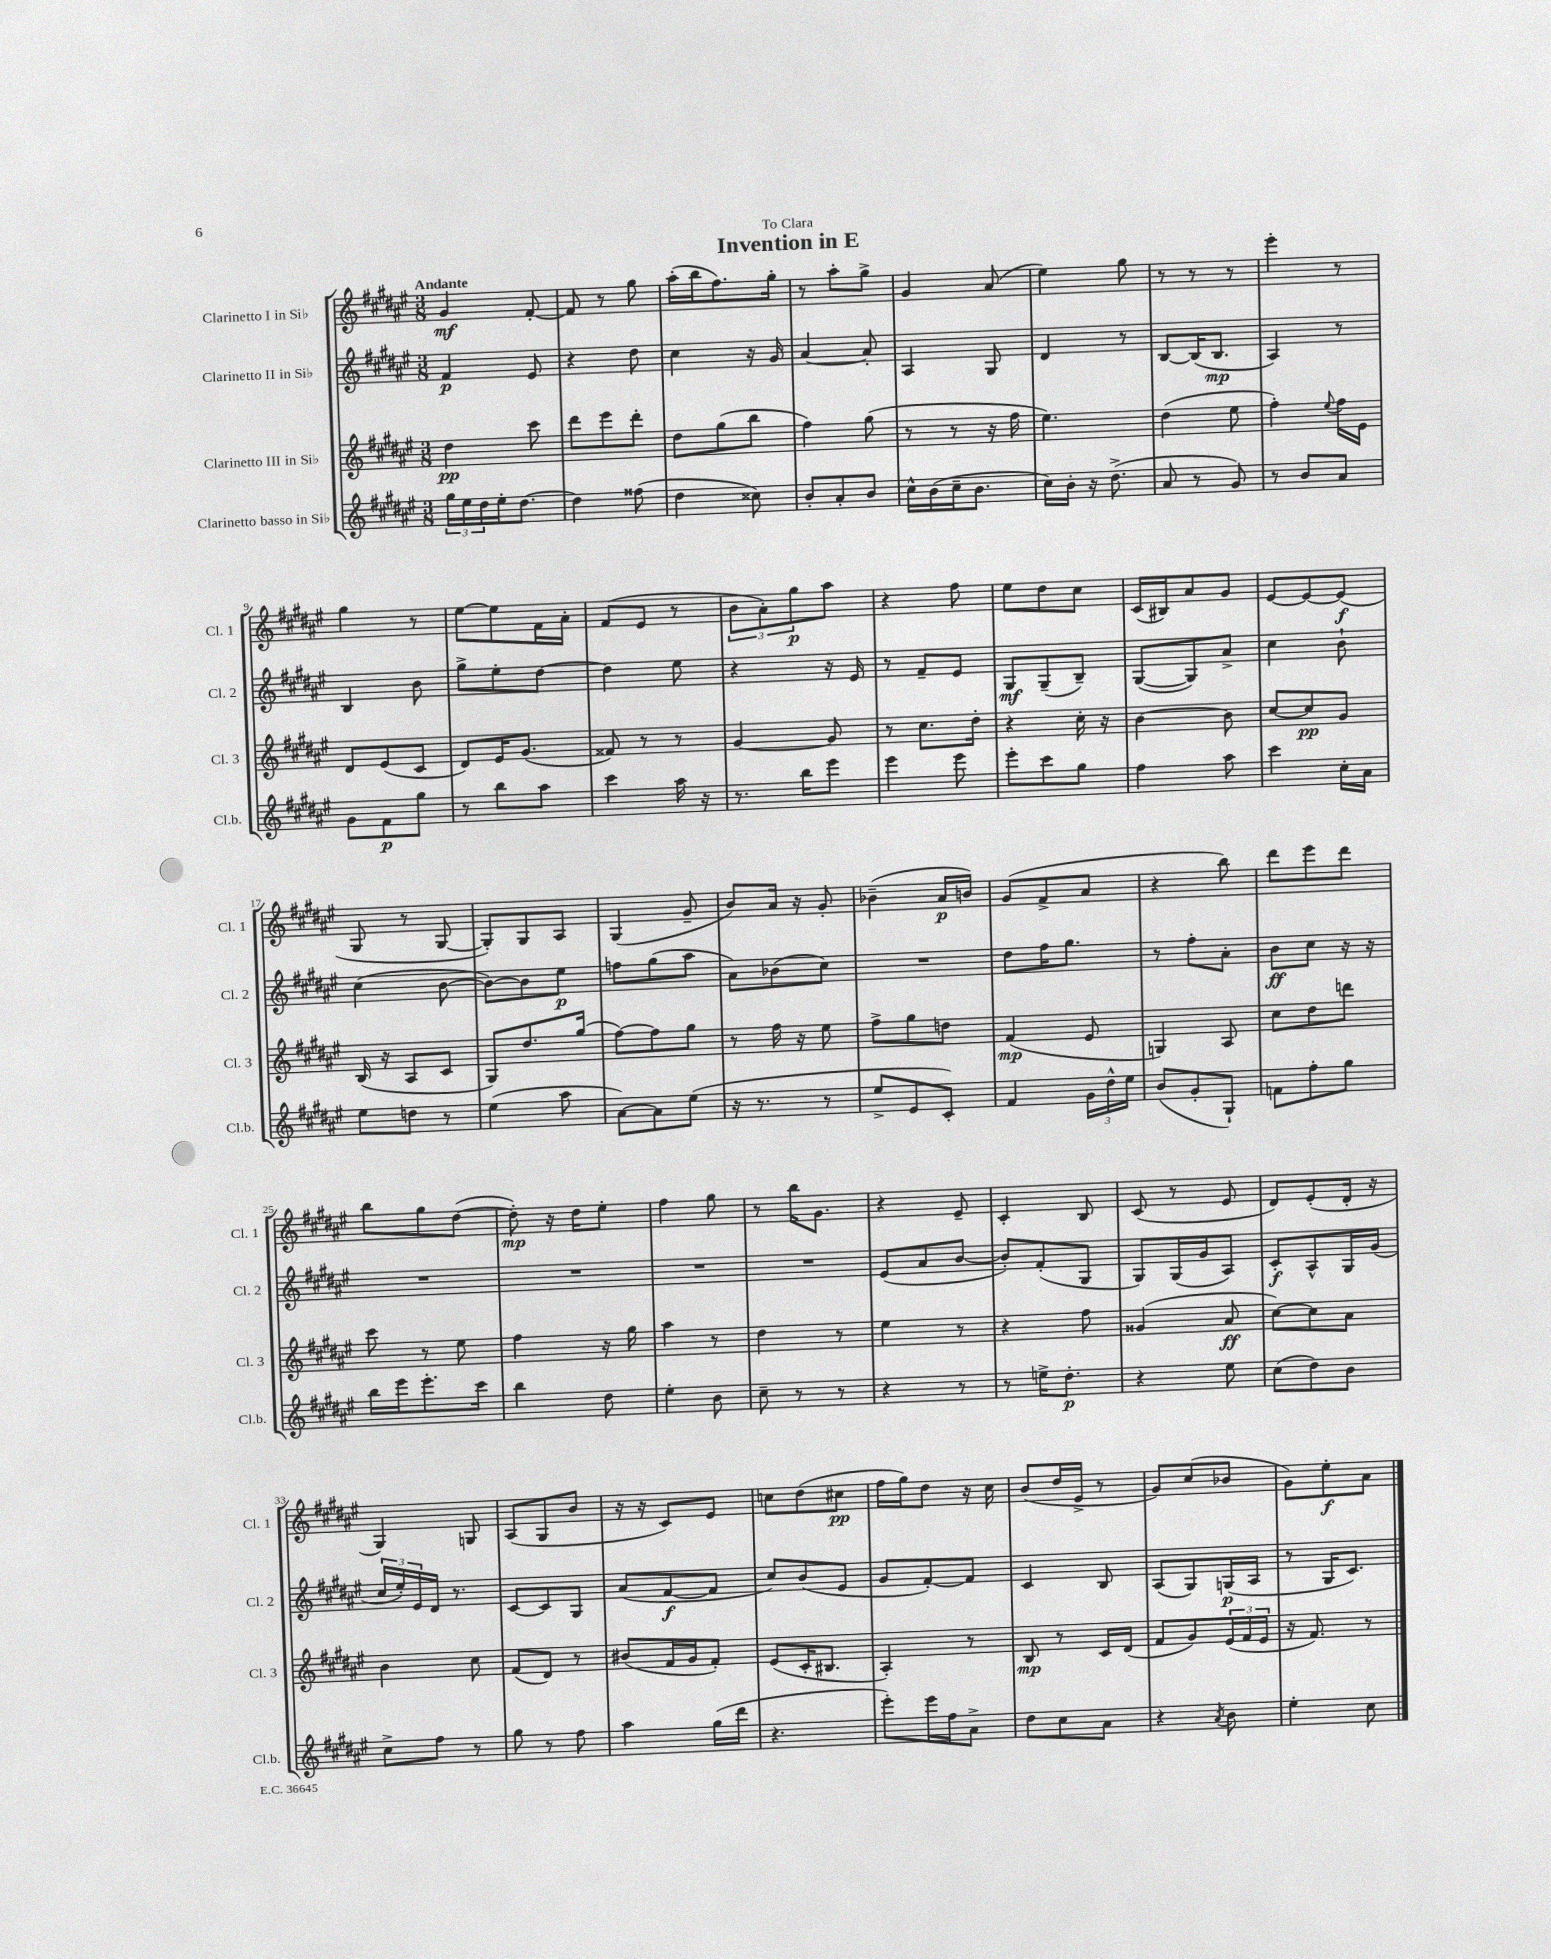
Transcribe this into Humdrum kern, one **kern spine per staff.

**kern	**kern	**kern	**kern
*staff4	*staff3	*staff2	*staff1
*clefG2	*clefG2	*clefG2	*clefG2
*k[f#c#g#d#a#e#]	*k[f#c#g#d#a#e#]	*k[f#c#g#d#a#e#]	*k[f#c#g#d#a#e#]
*M3/8	*M3/8	*M3/8	*M3/8
24gg#	4dd#	4f#	4g#
24ee#	.	.	.
24dd#	.	.	.
16ee#'	.	.	.
[8.dd#	.	.	.
.	8ccc#	8e#	[8f#'
=	=	=	=
4dd#]	8ddd#	4r	8f#]
.	8eee#	.	8r
(8ff##	8ddd#'	8dd#	8gg#
=	=	=	=
4dd#	8dd#	4cc#	(16aa#'
.	.	.	16bb
.	(8gg#	.	8.ff#)
8cc##)	8bb	16r	.
.	.	16g#	16gg#'
=	=	=	=
8b'	4ff#)	[4a#	8r
8a#'	.	.	8aa#'
8b	(8gg#	8a#']	8gg#^
=	=	=	=
16cc#^^	8r	4A#	4g#
(16b	.	.	.
16cc#~	8r	.	.
8.b	.	.	.
.	16r	8G#	(8a#
.	16ff#	.	.
=	=	=	=
16cc#)	4.ee#)	4d#	4ee#)
16b'	.	.	.
16r	.	.	.
(8.dd#^	.	.	.
.	.	8r	8gg#
=	=	=	=
8a#	(4dd#	[8B	8r
8r	.	(16B]	8r
.	.	8.B	.
8g#)	8ee#	.	8r
=	=	=	=
8r	4ff#')	4A#)	4eee#'
8b	.	.	.
.	8qqee#	.	.
8a#	16ff#	8r	8r
.	16e#	.	.
=	=	=	=
8g#	8d#	4B	4gg#
8f#	(8e#	.	.
8gg#	8c#	8b	8r
=	=	=	=
8r	8d#)	8gg#^	[8ee#
8bb	16e#	8ee#'	8ee#]
.	(8.g#	.	.
8aa#	.	[8dd#	16f#
.	.	.	16a#'
=	=	=	=
4ccc#	8f##)	4dd#]	(8f#
.	8r	.	8e#
16aa#	8r	8ee#	8r
16r	.	.	.
=	=	=	=
8.r	[4g#	4r	12b
.	.	.	12a#')
.	.	.	12gg#
16bb	.	.	.
8eee#	8g#]	16r	8aa#
.	.	16e#	.
=	=	=	=
4eee#	8r	8r	4r
.	8.cc#	8f#~	.
8eee#	.	8e#	8ff#
.	16dd#'	.	.
=	=	=	=
8eee#'	4r	8G#	8ee#
8ccc#	.	(8G#~	8dd#
8gg#	16cc#'	8B~)	8cc#
.	16r	.	.
=	=	=	=
4ff#	[4b	([8G#	(16c#
.	.	.	16B#)
.	.	8G#])	8a#
8aa#	8b]	8a#^	8g#
=	=	=	=
4ccc#	[8cc#	4cc#	[8e#
.	8cc#]	.	8e#_
16cc#'	8g#	8b`	(8e#]
16a#	.	.	.
=	=	=	=
8ee#	(16B	(4cc#	8G#
.	16r	.	.
8dd	8A#	.	8r
8r	8c#	[8b	[8G#
=	=	=	=
(4ee#	8G#)	8b_)	8G#'])
.	8.dd#	8b]	8G#
8aa#	.	8ee#	8A#
.	(16gg#	.	.
=	=	=	=
[8a#)	[8ff#)	8ff	(4G#
8a#]	8ff#]	(8gg#	.
(8ee#	8gg#	8aa#	8g#~
=	=	=	=
16r	8r	8a#)	8b)
8.r	.	.	.
.	16ff#	(8b-	16a#
.	16r	.	16r
8r	8ee#	8cc#)	8g#'
=	=	=	=
8ee#^	8ff#^	4.r	(4b-~
8e#	8gg#	.	.
8c#')	8dd	.	16a#
.	.	.	16b)
=	=	=	=
4f#	(4f#	8dd#	(8g#
.	.	16ff#	8f#^
.	.	8.gg#	.
24g#	8e#	.	8a#
24dd#^^	.	.	.
24ee#	.	.	.
=	=	=	=
(8b	4G)	8r	4r
8g#'	.	8ff#'	.
8G#`)	8A#	8a#'	8bb)
=	=	=	=
8f	8cc#	8b	8ddd#
8ff#'	8dd#	8cc#	8eee#
8gg#	8ddd	16r	8ddd#
.	.	16r	.
=	=	=	=
16bb	8ccc#	4.r	8bb
16eee#	.	.	.
8.eee#'	8r	.	8gg#
.	8ee#	.	([8dd#
16ccc#	.	.	.
=	=	=	=
4bb	4ff#	4.r	8dd#'])
.	.	.	16r
.	.	.	16dd#
8dd#	16r	.	8ee#'
.	16gg#	.	.
=	=	=	=
4ee#'	4aa#	4.r	4ff#
8b	8r	.	8gg#
=	=	=	=
8cc#~	4dd#	4.r	8r
8r	.	.	16bb
.	.	.	8.g#
8r	8r	.	.
=	=	=	=
4r	4ee#	(8e#	4r
.	.	8a#	.
8r	8r	[8b	8e#~
=	=	=	=
8r	4r	8b'])	4c#'
16ee^	.	(8f#'	.
8.dd#'	.	.	.
.	8ff#	8G#	8B
=	=	=	=
4r	(4g##	8G#)	(8c#
.	.	(16G#	8r
.	.	16g#	.
8ee#	8a#	8A#)	8e#
=	=	=	=
(8cc#	[8cc#)	8c#'	8d#)
8dd#)	8cc#]	8A#^^	(8e#'
8b	8a#	16G#	16d#'
.	.	(16g#	16r
=	=	=	=
8cc#^	4b	24cc#	4G#)
.	.	24ee#')	.
.	.	24e#	.
8ff#	.	16d#	.
.	.	8.r	.
8r	8cc#	.	8G
=	=	=	=
8gg#	(8f#	[8c#	(8A#
8r	8d#)	8c#]	8G#
8ff#	8r	8G#	8b
=	=	=	=
4aa#	(8b#	(8a#	16r
.	.	.	16r
.	16f#	[8f#	8c#)
.	16g#	.	.
(16gg#	8f#')	8f#]	8e#
16ddd#	.	.	.
=	=	=	=
4.r	(8e#	8cc#)	8cc
.	16c#'	(8b	(8dd#
.	8.B#	.	.
.	.	8e#	8cc#
=	=	=	=
8eee#')	4A#')	8g#	16ff#
.	.	.	16gg#)
16eee#	.	[8f#')	8dd#
16ff#	.	.	.
8a#^	8r	8f#]	16r
.	.	.	16cc#
=	=	=	=
8dd#	8B	4c#	(8b
8cc#	8r	.	16dd#
.	.	.	16e#^
8a#	16c#	8B	8r
.	(16d#	.	.
=	=	=	=
4r	8f#	(8A#	8g#)
.	8g#)	8G#)	(8cc#
8qa#	.	.	.
8b	(24e#	(16G	8b-
.	24f#	.	.
.	.	16A#	.
.	24e#	.	.
=	=	=	=
4ee#'	16r	8r	8g#)
.	8.f#)	.	.
.	.	16G#	8ee#'
.	.	8.c#)	.
8cc#	8r	.	8a#
==	==	==	==
*-	*-	*-	*-
